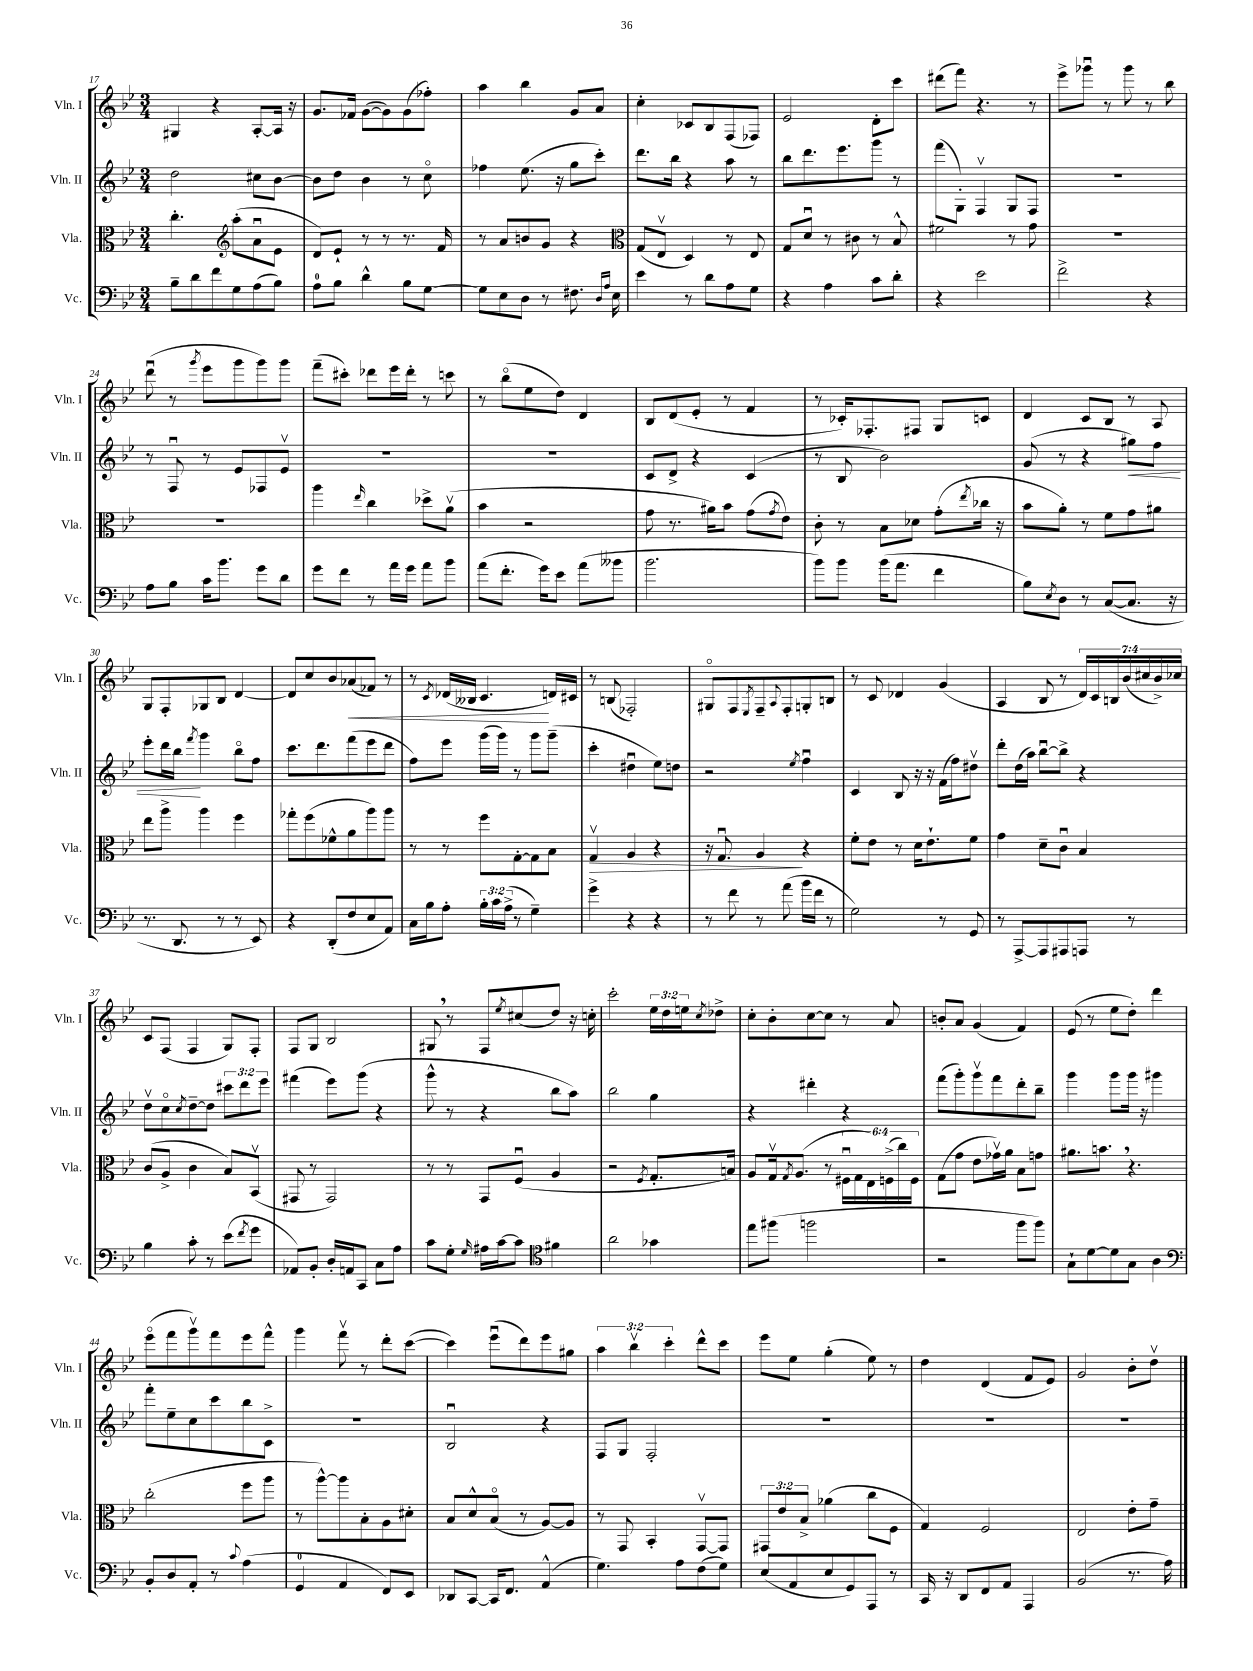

**kern	**kern	**dynam	**kern	**dynam	**kern	**dynam
*part4	*part3	*part3	*part2	*part2	*part1	*part1
*staff4	*staff3	*staff3	*staff2	*staff2	*staff1	*staff1
*I"Vc.	*I"Vla.	*	*I"Vln. II	*	*I"Vln. I	*
*I'Vc.	*I'Vla.	*	*I'Vln. II	*	*I'Vln. I	*
*clefF4	*clefC3	*	*clefG2	*	*clefG2	*
*k[b-e-]	*k[b-e-]	*	*k[b-e-]	*	*k[b-e-]	*
*M3/4	*M3/4	*	*M3/4	*	*M3/4	*
=17	=17	=17	=17	=17	=17	=17
8B-~\L	4.cc'\	.	2dd\	.	4G#X/	.
8d\	.	.	.	.	.	.
8f\	.	.	.	.	4r	.
*	*clefG2	*	*	*	*	*
8G\	(8aa'\L	.	.	.	.	.
(8A\	8au\	.	8cc#X\L	.	[8A'/L	.
8B-\J)	8e-\J	.	[8b-\J	.	16A/Jk]	.
.	.	.	.	.	16r	.
=18	=18	=18	=18	=18	=18	=18
8A\L	8d/L)	.	8b-\L]	.	8.g/L	.
8B-\J	8e-`/J	.	8dd\J	.	.	.
.	.	.	.	.	16f-X/Jk	.
4d^^\	8r	.	4b-\	.	([8g\L	.
.	8r	.	.	.	8g\])	.
8B-\L	8.r	.	8r	.	(8g\	.
[8G\J	.	.	8cc\	.	8ff-X'\J)	.
.	16f/	.	.	.	.	.
=19	=19	=19	=19	=19	=19	=19
8G\L]	8r	.	4ff-X\	.	4aa\	.
8E-\	8a/L	.	.	.	.	.
8D\J	8bn/	.	(8.ee-\	.	4bb-\	.
8r	8g/J	.	.	.	.	.
.	.	.	16r	.	.	.
8.F#X\	4r	.	8gg\L	.	8g/L	.
.	.	.	8ccc'\J)	.	8a/J	.
16qqD/LL	.	.	.	.	.	.
16qqA/JJ	.	.	.	.	.	.
16E-\	.	.	.	.	.	.
=20	=20	=20	=20	=20	=20	=20
*	*clefC3	*	*	*	*	*
4e-\	(8G/L	.	8.ddd\L	.	4cc'\	.
.	8E-v/J	.	.	.	.	.
.	.	.	16bb-\Jk	.	.	.
8r	4D/)	.	4r	.	8c-X/L	.
8d\L	.	.	.	.	8B-/	.
8A\	8r	.	8aa\	.	(8F/	.
8G\J	8E-/	.	8r	.	8F-X/J)	.
=21	=21	=21	=21	=21	=21	=21
4r	8G/L	.	8bb-\L	.	2e-/	.
.	8du/J	.	8.ddd\	.	.	.
4A\	8r	.	.	.	.	.
.	.	.	8.eee-\	.	.	.
.	8c#X\	.	.	.	.	.
8c\L	8r	.	8ggg\J	.	8d'\L	.
8d'\J	8B-^^/	.	8r	.	8ccc\J	.
=22	=22	=22	=22	=22	=22	=22
4r	2f#X\	.	(8fff\L	.	(8ddd#X\L	.
.	.	.	8G'\J)	.	8fff\J)	.
2e-\	.	.	4Fv/	.	4.r	.
.	8r	.	8G/L	.	.	.
.	8g\	.	8F/J	.	8r	.
=23	=23	=23	=23	=23	=23	=23
2f^\	2.r	.	2.r	.	8eee-^\L	.
.	.	.	.	.	8ggg-Xu\J	.
.	.	.	.	.	8r	.
.	.	.	.	.	8ggg-\	.
4r	.	.	.	.	8r	.
.	.	.	.	.	8bb-\	.
!!LO:LB:g=z
=24	=24	=24	=24	=24	=24	=24
8A\L	2.r	.	8r	.	(8dddu\	.
8B-\J	.	.	8Fu/	.	8r	.
.	.	.	.	.	8qggg/	.
16c\KL	.	.	8r	.	8eee-\L	.
8.b-\J	.	.	.	.	.	.
.	.	.	8e-/L	.	8ggg\	.
8g\L	.	.	8F-X/	.	8ggg\)	.
8d\J	.	.	8e-v/J	.	8ggg\J	.
=25	=25	=25	=25	=25	=25	=25
8g\L	4aa\	.	2.r	.	(8fff~\L	.
8f\J	.	.	.	.	8ccc#X'\J)	.
.	16qqee-/	.	.	.	.	.
8r	4cc\	.	.	.	8ddd-X\L	.
16a\LL	.	.	.	.	16eee-\L	.
16g\JJ	.	.	.	.	16ddd-'\JJ	.
8a\L	8dd-X^\L	.	.	.	8r	.
8b-\J	(8av\J	.	.	.	8cccn\	.
=26	=26	=26	=26	=26	=26	=26
(8a\L	4b-\	.	2.r	.	8r	.
8.f'\J	.	.	.	.	(8bb-\L	.
.	2r	.	.	.	8ee-\	.
16g\KL)	.	.	.	.	.	.
8e-\J	.	.	.	.	8dd\J)	.
(8a\L	.	.	.	.	4d/	.
8b--X\J	.	.	.	.	.	.
=27	=27	=27	=27	=27	=27	=27
2.b-\	8g\	.	8c/L	.	8B-/L	.
.	8.r	.	8d^/J	.	(8d/	.
.	.	.	4r	.	8e-'/J	.
.	16a#X\KL)	.	.	.	.	.
.	8b-\J	.	.	.	8r	.
.	(8g\L	.	(4c/	.	4f/	.
.	8qg/	.	.	.	.	.
.	8e-\J)	.	.	.	.	.
=28	=28	=28	=28	=28	=28	=28
8b-\L)	8c'\	.	8r	.	8r	.
8b-\J	8r	.	8B-/	.	16c-X'/KL)	.
.	.	.	.	.	8.F-X'/	.
(16b-\KL	8B-\L	.	2b-\)	.	.	.
8.a\J	.	.	.	.	.	.
.	8d-X\J	.	.	.	8F#X/J	.
4f\	(8g'\L	.	.	.	8G/L	.
.	8qee-/	.	.	.	.	.
.	16cc-X\Jk	.	.	.	8cn/J	.
.	16r	.	.	.	.	.
=29	=29	=29	=29	=29	=29	=29
8B-\L)	8b-\L	.	(8g/	.	4d/	.
8qE-/	.	.	.	.	.	.
8D\J	8a'\J)	.	8r	.	.	.
8r	8r	.	4r	.	8c/L	.
([8C/L	8f\L	.	.	.	8B-/J	.
!	!	!	!	!LO:HP:b	!	!
8.C/J]	8g\	.	8gg#X\L)	<	8r	.
.	8a#X\J	.	8ff\J	.	8A/	.
16r	.	.	.	.	.	.
!!LO:LB:g=z
=30	=30	=30	=30	=30	=30	=30
8.r	8ee-\L	.	8eee-'\L	.	8G/L	.
.	8aa^\J	.	16ddd\L	.	8F'/	.
8.DD/	.	.	16bb-\JJ	.	.	.
.	.	.	8qfff/	.	.	.
.	4aa\	.	4ggg\	[	8G-X/	.
8r	.	.	.	.	8B-/J	.
8r	4ff\	.	8bb-\L	.	[4d/	.
8EE-/)	.	.	8ff\J	.	.	.
=31	=31	=31	=31	=31	=31	=31
4r	8gg-X'\L	.	8.ccc\L	.	8d/L]	.
.	(8ff\	.	.	.	8cc/	.
.	.	.	8.ddd\	.	.	.
(8DD'/L	8f-X^^\	.	.	.	8b-/	.
!	!	!	!	!	!	!LO:HP:b
8F/	8a\	.	(8fff\	.	(8a-X/	<
8E-/	8aa\)	.	8eee-\	.	8f-X/J)	.
8AA/J)	8aa\J	.	8ddd\J	.	8r	.
=32	=32	=32	=32	=32	=32	=32
16C\LL	8r	.	8ff\L)	.	8r	.
16B-\J	.	.	.	.	.	.
.	.	.	.	.	8qc/	.
8A'\J	8r	.	8eee-\J	.	(16d-X/LL	.
.	.	.	.	.	16B--X/JJ	.
24B-'\LL	8ff\L	.	(16ggg\LL	.	4.c/	.
24c\	.	.	.	.	.	.
.	.	.	16ggg\JJ)	.	.	.
(24A^\JJ	.	.	.	.	.	.
8r	[8G'\	.	8r	.	.	.
4G~\)	8G\]	.	8ggg\L	.	.	.
.	8B-\J	.	(8ggg~\J	.	16dn/LL)	[
.	.	.	.	.	16c#X/JJ	.
=33	=33	=33	=33	=33	=33	=33
!	!	!LO:HP:b	!	!	!	!
4g^\	4Gv/	>	4ccc'\	.	8r	.
.	.	.	.	.	(8Bn/	.
4r	4A/	.	4dd#Xu\	.	2F-X'/)	.
4r	4r	.	8ee-\L)	.	.	.
.	.	.	8ddn\J	.	.	.
=34	=34	=34	=34	=34	=34	=34
8r	16r	.	2r	.	8G#X/L	.
.	8.Gu/	.	.	.	.	.
8f\	.	.	.	.	8F/	.
.	.	.	.	.	8qE-/	.
8r	4A/	.	.	.	8F~/	.
.	.	.	.	.	8qqA/	.
(8a\	.	.	.	.	8F'/	.
.	.	.	8qee-/	.	.	.
16b-\LL	4r	]	4ffu\	.	8Gn'/	.
16f\JJ	.	.	.	.	.	.
8r	.	.	.	.	8Bn/J	.
=35	=35	=35	=35	=35	=35	=35
2G\)	8f'\L	.	4c/	.	8r	.
.	8e-\J	.	.	.	8c/	.
.	8r	.	8B-/	.	4d-X/	.
.	16d\KL	.	16r	.	.	.
.	8.e-`\	.	16r	.	.	.
8r	.	.	(16f\LL	.	(4g/	.
.	.	.	16ff\J)	.	.	.
8GG/	8f\J	.	8dd#Xv\J	.	.	.
=36	=36	=36	=36	=36	=36	=36
8r	4g\	.	8ddd'\L	.	4A/	.
[8AAA^/L	.	.	(16dd\L	.	.	.
.	.	.	16aa\JJ)	.	.	.
8AAA/]	8d~\L	.	[8bb-u\L	.	8B-/	.
8AAA#X/	8cu\J	.	8bb-^\J]	.	8r	.
8AAAn/J	4B-/	.	4r	.	28d/LL)	.
.	.	.	.	.	28c/	.
.	.	.	.	.	28Bn/	.
.	.	.	.	.	(28b-/	.
8r	.	.	.	.	.	.
.	.	.	.	.	28cc#X/	.
.	.	.	.	.	28b-^/)	.
.	.	.	.	.	28cc-X/JJ	.
!!LO:LB:g=z
=37	=37	=37	=37	=37	=37	=37
4B-\	(8c/L	.	8ddv\L	.	8c/L	.
.	8A^/J	.	8cc\	.	(8F/J	.
.	.	.	8qcc/	.	.	.
8c'\	4c\	.	[8dd~\	.	4F/	.
8r	.	.	8dd\J]	.	.	.
(8e-\L	8B-/L)	.	12ccc#X\L	.	8G/L)	.
.	.	.	12ddd\	.	.	.
8qf/	.	.	.	.	.	.
8g\J	(8BB-v/J	.	.	.	8F'/J	.
.	.	.	12eee-\J	.	.	.
=38	=38	=38	=38	=38	=38	=38
8AA-X/L)	8GG#X/	.	(4fff#X\	.	8F/L	.
8BB-'/J	8r	.	.	.	8G/J	.
16D'/LL	2GG#/)	.	8eee-\L)	.	2B-/	.
16AAn/J	.	.	.	.	.	.
8CC/J	.	.	(8ggg\J	.	.	.
8C\L	.	.	4r	.	.	.
8A\J	.	.	.	.	.	.
=39	=39	=39	=39	=39	=39	=39
8c\L	8r	.	8ggg^^\	.	8G#X,/	.
8G'\J	8r	.	8r	.	8r	.
16qqG/	.	.	.	.	.	.
16A#X\LL	8GG/L	.	4r	.	8F/L	.
[16c\J	.	.	.	.	.	.
.	.	.	.	.	8qee-/	.
8c\J]	(8Fu/J	.	.	.	(8cc#X/	.
*clefC4	*	*	*	*	*	*
4f#X\	4A/	.	8bb-\L	.	8dd/J)	.
.	.	.	8aa\J)	.	16r	.
.	.	.	.	.	16ccn'\	.
=40	=40	=40	=40	=40	=40	=40
2a\	2r	.	2bb-\	.	2ccc'\	.
.	8qF/	.	.	.	.	.
4g-X\	8.G'/L	.	4gg\	.	24ee-\LL	.
.	.	.	.	.	24dd\	.
.	.	.	.	.	24een\J	.
.	.	.	.	.	8qcc/	.
.	.	.	.	.	8dd-X^\J	.
.	16Bn/Jk)	.	.	.	.	.
=41	=41	=41	=41	=41	=41	=41
8ee-\L	8A/L	.	4r	.	8cc'\L	.
(8ff#X\J	16Gv/k	.	.	.	8b-'\	.
.	8qG/	.	.	.	.	.
.	(8.A/J	.	.	.	.	.
2ffn\	.	.	4ddd#X'\	.	[8cc\	.
.	8r	.	.	.	8cc\J]	.
.	24F#Xu\LL	.	4r	.	8r	.
.	24G\	.	.	.	.	.
.	24E-\)	.	.	.	.	.
.	(24Fn^\	.	.	.	8a/	.
.	24cc\)	.	.	.	.	.
.	24F\JJ	.	.	.	.	.
=42	=42	=42	=42	=42	=42	=42
2r	(8G\L	.	(8fff\L	.	8bn'/L	.
.	8g\J	.	8ggg'\)	.	8a/J	.
.	8e-\L	.	8gggv\	.	(4g/	.
.	16g-Xv\L)	.	8fff\	.	.	.
.	16a\JJ	.	.	.	.	.
8ff\L	8B-\L	.	8ddd'\	.	4f/)	.
8ff\J)	8gn\J	.	8bb-~\J	.	.	.
=43	=43	=43	=43	=43	=43	=43
8G`\L	8.a#X\L	.	4ggg\	.	(8e-/	.
[8d\	.	.	.	.	8r	.
.	8.bn,\J	.	.	.	.	.
8d\]	.	.	8ggg\L	.	8ee-\L	.
8G\J	4.r	.	16ggg\Jk	.	8dd'\J)	.
.	.	.	16r	.	.	.
4A\	.	.	4ggg#X\	.	4ddd\	.
!!LO:LB:g=z
=44	=44	=44	=44	=44	=44	=44
*clefF4	*	*	*	*	*	*
8BB-'/L	(2cc'\	.	8fff'\L	.	(8eee-\L	.
8D/	.	.	8ee-~\	.	8fff\	.
8AA'/J	.	.	8cc\	.	8gggv\)	.
8r	.	.	8ccc\	.	8fff\	.
8qqc/	.	.	.	.	.	.
(4A\	8ff\L	.	8bb-\	.	8eee-\	.
.	8aa\J	.	8c^\J	.	8fff^^\J	.
=45	=45	=45	=45	=45	=45	=45
4GG/	8r	.	2.r	.	4ggg\	.
.	[8aa^^\L)	.	.	.	.	.
4AA/	8aa\]	.	.	.	8fffv\	.
.	8B-'\	.	.	.	8r	.
8FF/L)	8A\	.	.	.	8ddd'\L	.
8EE-/J	8d#X'\J	.	.	.	([8ccc\J	.
=46	=46	=46	=46	=46	=46	=46
8DD-X/L	8B-/L	.	2B-u/	.	4ccc\])	.
[8CC/J	8d^^/	.	.	.	.	.
16CC/KL]	(8B-/J	.	.	.	(8eee-u\L	.
8.FF/J	.	.	.	.	.	.
.	8r	.	.	.	8ddd\)	.
(4AA^^/	[8A/L)	.	4r	.	8eee-\	.
.	8A/J]	.	.	.	8gg#X\J	.
=47	=47	=47	=47	=47	=47	=47
4.G\)	8r	.	8F/L	.	6aa\	.
.	8GG/	.	8G/J	.	.	.
.	.	.	.	.	6bb-v\	.
.	4BB-'/	.	2F'/	.	.	.
.	.	.	.	.	6ccc'\	.
8A\L	.	.	.	.	.	.
(8F\	[8GGv/L	.	.	.	8ddd^^\L	.
8G\J)	8GG/J]	.	.	.	8ccc\J	.
=48	=48	=48	=48	=48	=48	=48
(8E-/L	12GG#X/L	.	2.r	.	8eee-\L	.
.	12e-/	.	.	.	.	.
8AA/	.	.	.	.	8ee-\J	.
.	12B-^/J	.	.	.	.	.
8E-/	(4a-X\	.	.	.	(4gg'\	.
8GG/)	.	.	.	.	.	.
8AAA/J	8cc\L	.	.	.	8ee-\)	.
8r	8F\J	.	.	.	8r	.
=49	=49	=49	=49	=49	=49	=49
16CC/	4G/)	.	2.r	.	4dd\	.
16r	.	.	.	.	.	.
8DD/L	.	.	.	.	.	.
8FF/	2F/	.	.	.	(4d/	.
8AA/J	.	.	.	.	.	.
4AAA/	.	.	.	.	8f/L	.
.	.	.	.	.	8e-/J)	.
=50	=50	=50	=50	=50	=50	=50
(2BB-/	2E-/	.	2.r	.	2g/	.
8.r	8e-'\L	.	.	.	8b-'\L	.
.	8g~\J	.	.	.	8ddv\J	.
16A\)	.	.	.	.	.	.
==	==	==	==	==	==	==
*-	*-	*-	*-	*-	*-	*-
